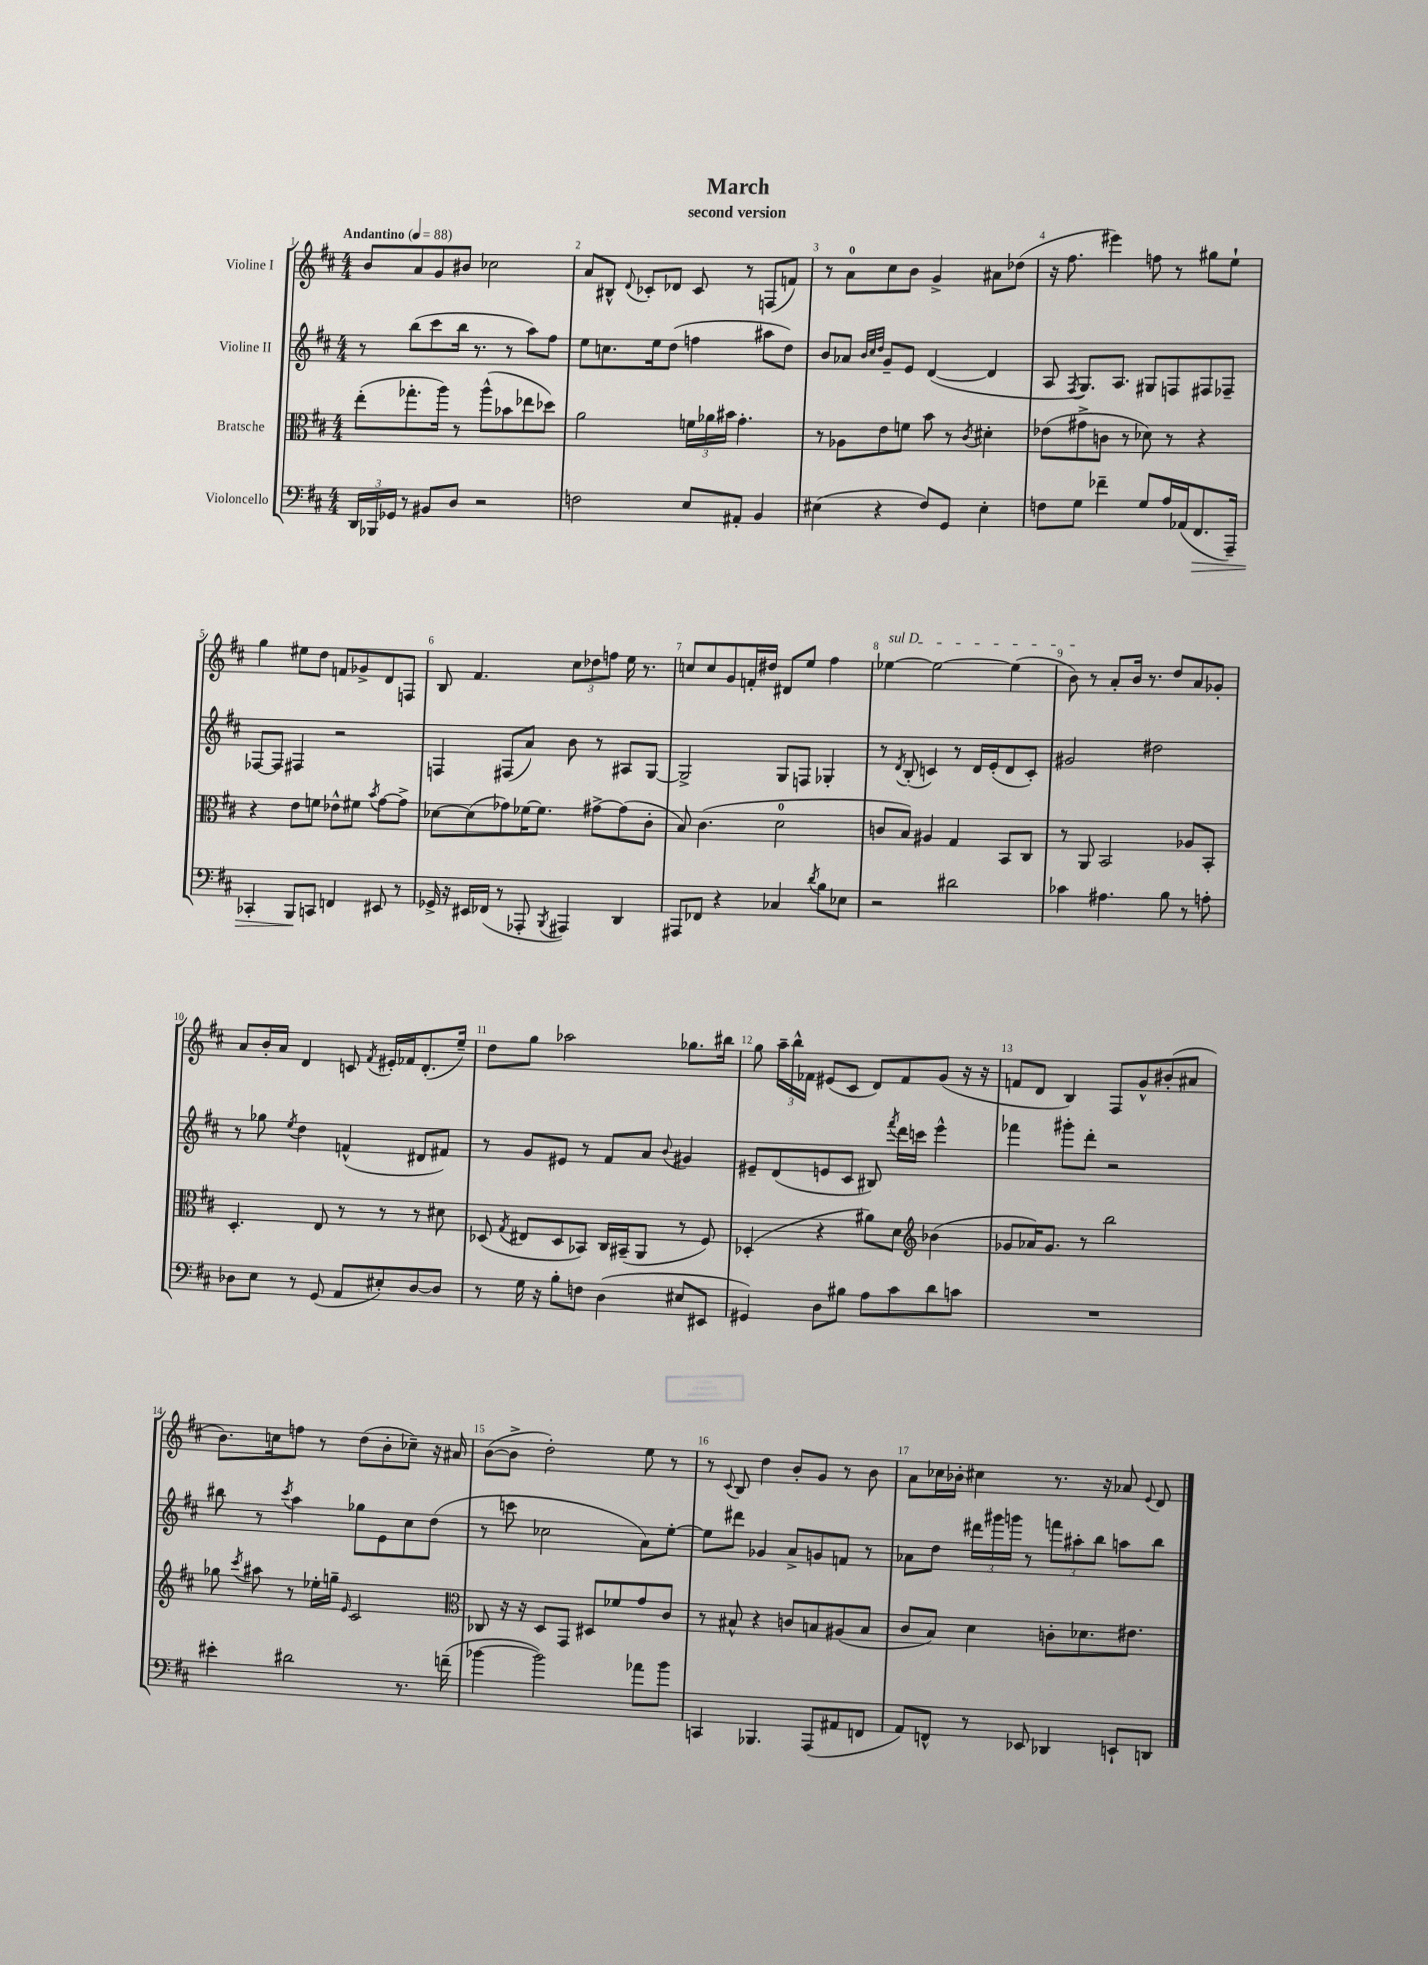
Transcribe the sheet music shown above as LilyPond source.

\header { title = "March" subtitle = "second version" }
<<
\new StaffGroup <<
\new Staff = "s0" \with { instrumentName = "Violine I" } {
    \clef treble \key d \major \numericTimeSignature \time 4/4 \tempo "Andantino" 4 = 88
    \autoBeamOff b'8[ a'8 g'8 bis'8] ces''2 |
    a'8[ bis8]-^ \appoggiatura { d'8 } ces'8[-. des'8] ces'8 r8 f8[( f'8]) |
    r8 a'8[-0 cis''8 b'8] g'4-> ais'8[ des''8]( |
    r16 fis''8. eis'''4) f''8 r8 gis''8[ e''8]-! |
    g''4 eis''8[ d''8] f'8[ ges'8-> d'8 f8] |
    b8 fis'4. \tuplet 3/2 { cis''8[ des''8 f''8] } e''16 r8. |
    c''8[ c''8 g'8 f'16-. dis''16] dis'8[ e''8] fis''4 |
    \once \override TextSpanner.bound-details.left.text = \markup { \italic "sul D" } ees''4~\startTextSpan ees''2~ ees''4( |
    b'8\stopTextSpan) r8 a'8[-. b'16] r8. d''8[ a'8 ges'8]-. |
    a'8[ b'16-. a'16] d'4 c'8 \acciaccatura { fis'8 } eis'16[-. fes'16 d'8.-.( e''16]--) |
    d''8[ g''8] aes''2 ges''8.[ bis''16] |
    g''8 \tuplet 3/2 { a''16[-- b''16-^ fes'16] } eis'8[( cis'8] d'8[) fes'8 g'8]( r16 r16 |
    f'8[ d'8] b4) fis8[ g'8-^ bis'8-.( ais'8] |
    b'8.[) c''16 f''8] r8 d''8[( b'8-. ces''8]--) r16 ais'16 |
    b'8[~( b'8]-> d''2-.) e''8 r8 |
    r8 \appoggiatura { cis'8 } b8 d''4 b'8[-. g'8] r8 b'8 |
    a'8[ ces''16 bes'16]-. cis''4 r8. r16 aes'8 \appoggiatura { e'8 } d'8 \bar "|." |
}
\new Staff = "s1" \with { instrumentName = "Violine II" } {
    \clef treble \key d \major \numericTimeSignature \time 4/4
    \autoBeamOff r8 b''8[( cis'''8 b''16] r8. r8 a''8[) fis''8] |
    e''8[ c''8. e''16 d''8]( f''4 ais''8[ d''8]) |
    b'8[ aes'8] \grace { b'32[ cis''32 d''32] } g'8[-- e'8] d'4~( d'4 |
    a8 \acciaccatura { fis8 } g8.[) a8.] gis8[ f8 fis8 fes8]-- |
    fes8[~ fes8] fis4 r2 |
    f4 fis8[( a'8]) b'8 r8 ais8[ g8]~ |
    g2-> g8[ f8] ges4-. |
    r8 \acciaccatura { d'8 } b8-.( c'4) r8 d'16[ e'16-.( d'8 c'8]-.) |
    gis'2 dis''2 |
    r8 ges''8 \acciaccatura { e''8 } d''4 f'4-^( dis'8[ fis'8]) |
    r8 g'8[ eis'8] r8 fis'8[ a'8] \appoggiatura { b'8 } gis'4 |
    eis'8[-- d'8( e'8 cis'8] bis8) \acciaccatura { fis'''8 } d'''16[ c'''16] e'''4-^ |
    fes'''4 gis'''8[-. d'''8]-. r2 |
    bis''8 r8 \acciaccatura { cis'''8 } a''4 ges''8[ e'8 cis''8 d''8]( |
    r8 c'''8 ces''2 a'8[) e''8]~-. |
    e''8[ dis'''8] ges'4 a'8[-> g'8 f'8] r8 |
    aes'8[ d''8] \tuplet 3/2 { dis'''16[ gis'''16 g'''16] } r8 \tuplet 3/2 { f'''8[ ais''8-. b''8] } a''8[ b''8] \bar "|." |
}
\new Staff = "s2" \with { instrumentName = "Bratsche" } {
    \clef alto \key d \major \numericTimeSignature \time 4/4
    \autoBeamOff e''8[-.( ges''8.-. a''16]) r8 a''8[-^( bes'8 ees''8 des''8]) |
    a'2 \tuplet 3/2 { f'16[ aes'16 bis'16] } g'4.-. |
    r8 aes8[ e'8 f'8] b'8 r8 \acciaccatura { cis'8 } dis'4-. |
    ees'8[( gis'8-> c'8] r8 des'8) r8 r4 |
    r4 e'8[ f'8] ees'8[-^ fis'8] \acciaccatura { b'8 } g'8[~ g'8]-> |
    des'8[~ des'8( ges'8) fes'16~ fes'8.] gis'8[~-> gis'8( cis'8]-. |
    b8) cis'4.( d'2-0 |
    c'8[ b8]) ais4 g4 b,8[ cis8] |
    r8 a,8 b,2 aes8[ b,8]-. |
    d4.-. e8 r8 r8 r8 dis'8 |
    des8( \acciaccatura { g8 } eis8[ des8 bes,8]) cis16[ bis,16--( a,8] r8 fis8) |
    des4-.( r4 ais'8[) d'8] \clef treble bes'4( |
    ges'8[ aes'16) ges'8.] r8 b''2 |
    ges''8 \acciaccatura { cis'''8 } ais''8 r8 ees''16[-. g''16]-- \grace { e'16 } cis'2 |
    \clef alto ces8 r16 r16 d8[ g,8] dis8[ fes'8 g'8 cis'8] |
    r8 bis8-^ r4 c'8[ b8 ais8( b8] |
    cis'8[ b8]) d'4 c'8[-. des'8. eis'8.] \bar "|." |
}
\new Staff = "s3" \with { instrumentName = "Violoncello" } {
    \clef bass \key d \major \numericTimeSignature \time 4/4
    \autoBeamOff \tuplet 3/2 { d,16[ bes,,16 ges,16] } r8 bis,8[ d8] r2 |
    f2 e8[ ais,8]-. b,4 |
    eis4( r4 fis8[) g,8] eis4-. |
    f8[ g8] fes'4-- g8[ a16 aes,16( fis,8.\> a,,16]--) |
    ces,4-. b,,8[\! c,8] f,4 eis,8 r8 |
    ges,16-> r16 eis,16[ fes,16]( r8 aes,,8-. \acciaccatura { b,,8 } ais,,4) d,4 |
    ais,,8[ fes,8] r4 ces4 \acciaccatura { d'8 } b8[ ees8] |
    r2 dis'2 |
    ces'4 ais4. b8 r8 a8-. |
    des8[ e8] r8 g,8( a,8[ eis8-.) des8~ des8] |
    r8 g16 r16 b8[-. f8] d4( eis8[ eis,8] |
    gis,4) d8[ bis8] a8[ cis'8 d'8 c'8] |
    R1 |
    eis'4-. dis'2 r8. f'16--( |
    bes'4~ bes'2) aes'8[ bes'8] |
    c,4 bes,,4. a,,8[( ais,8 f,8] |
    a,8[) f,8]-^ r8 ees,8 des,4 e,8[-! d,8] \bar "|." |
}
>>
>>
\layout { \context { \Score \override BarNumber.break-visibility = ##(#f #t #t) barNumberVisibility = #all-bar-numbers-visible } }
